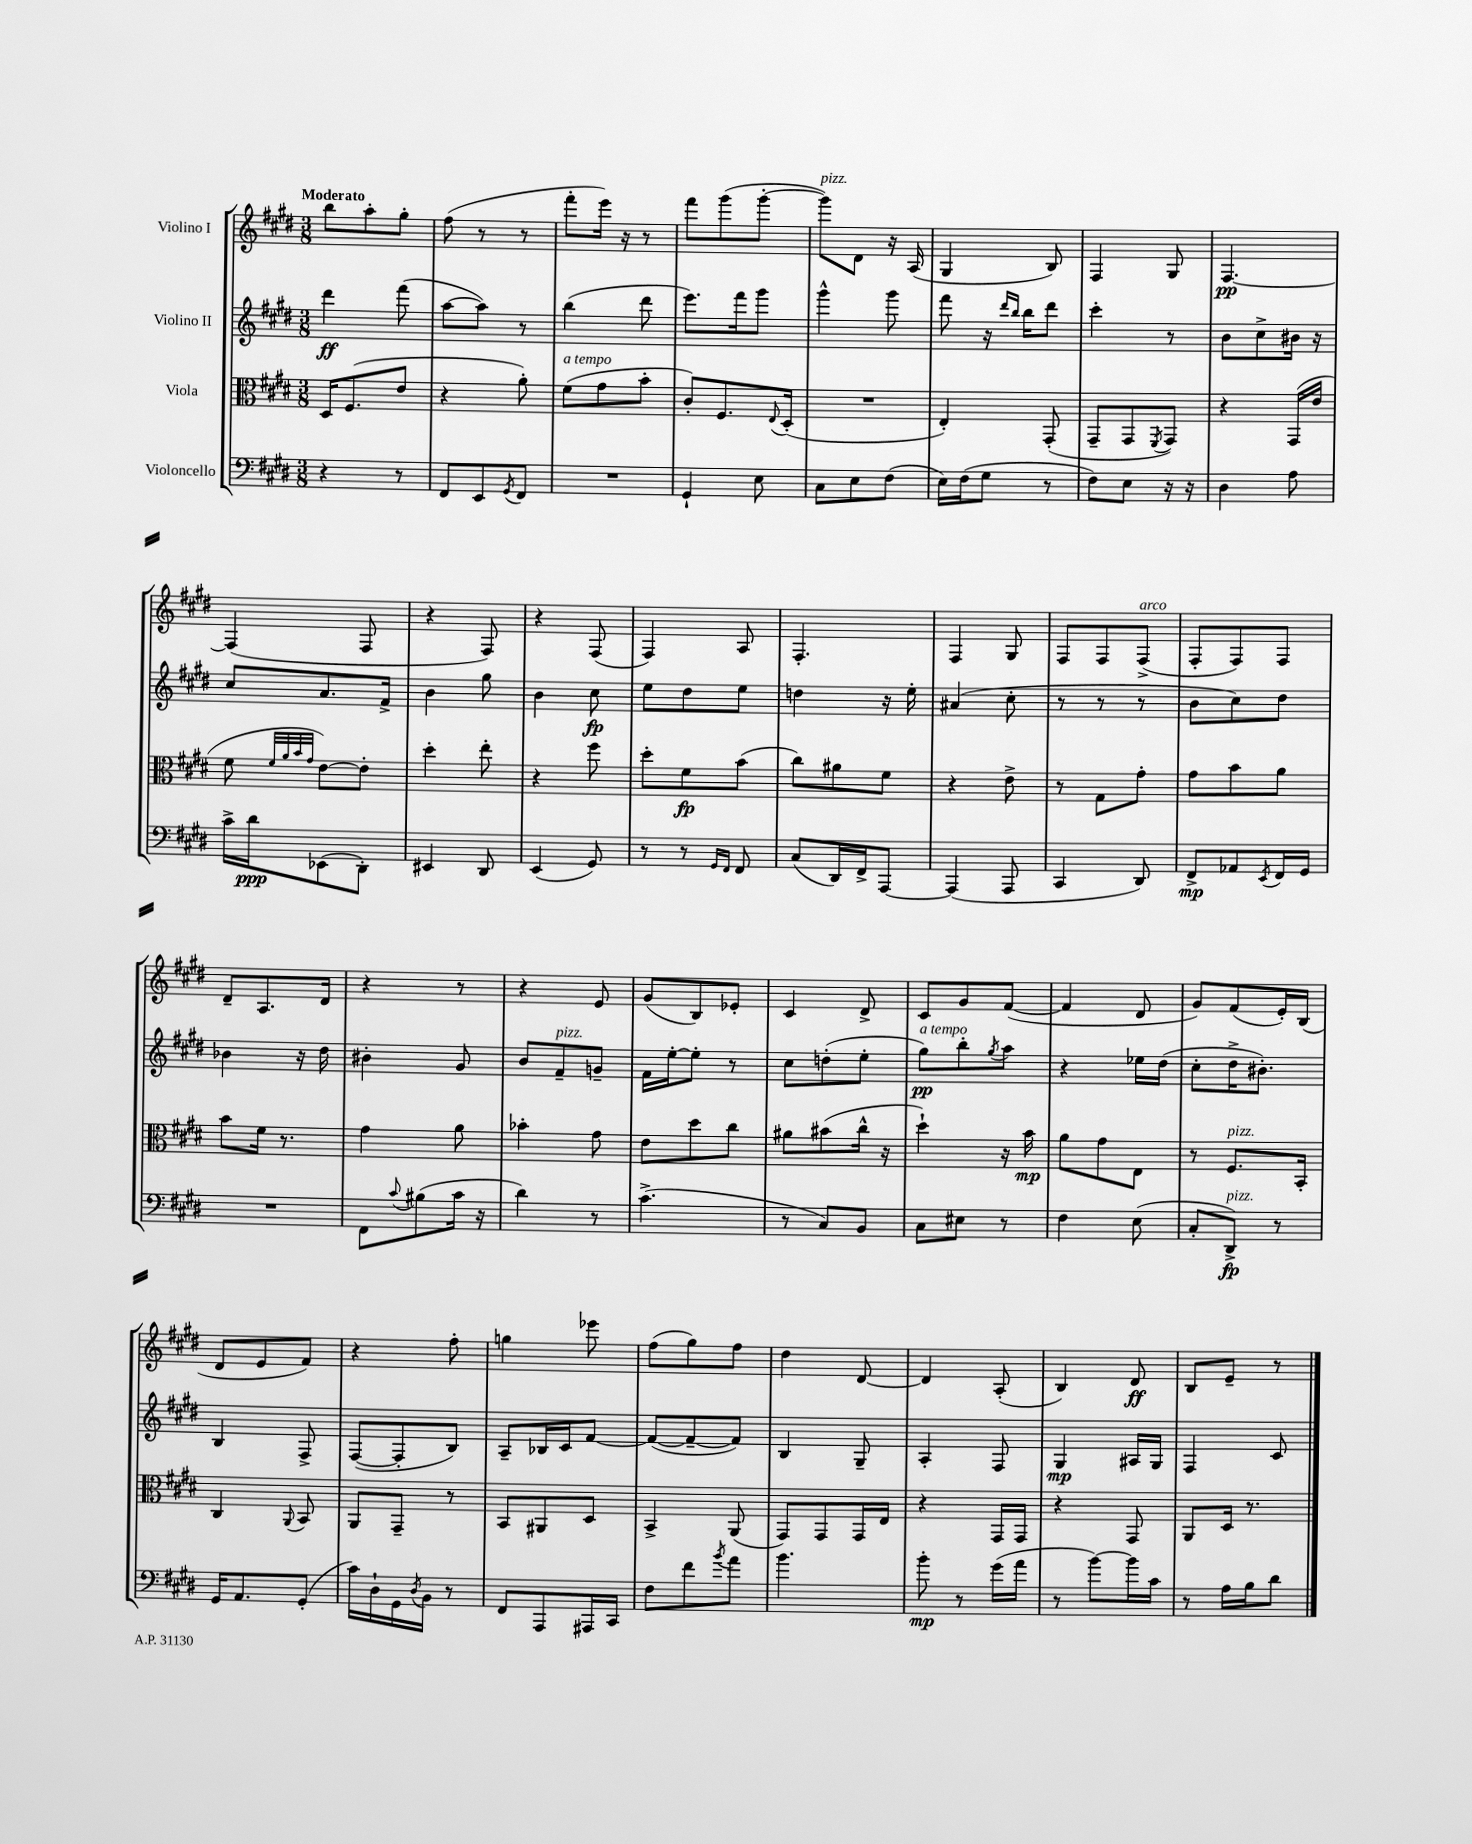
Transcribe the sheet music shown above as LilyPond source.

<<
\new StaffGroup <<
\new Staff = "s0" \with { instrumentName = "Violino I" } {
    \clef treble \key e \major \numericTimeSignature \time 3/8 \tempo "Moderato"
    b''8 a''8-. gis''8-. |
    fis''8( r8 r8 |
    fis'''8-. e'''16) r16 r8 |
    fis'''8 gis'''8( gis'''8~-. |
    gis'''8^\markup { \italic "pizz." }) dis'8 r16 a16( |
    gis4 b8) |
    fis4 gis8 |
    fis4.~\pp |
    fis4( fis8 |
    r4 fis8) |
    r4 fis8( |
    fis4) a8 |
    fis4.-. |
    fis4 gis8 |
    fis8 fis8 fis8->^\markup { \italic "arco" }( |
    fis8-. fis8) fis8 |
    dis'8-- a8. dis'16 |
    r4 r8 |
    r4 e'8 |
    gis'8( b8) ees'8-. |
    cis'4 dis'8-> |
    cis'8 gis'8 fis'8~( |
    fis'4 dis'8 |
    gis'8) fis'8( e'16-.) b16( |
    dis'8 e'8 fis'8) |
    r4 fis''8-. |
    g''4 ees'''8 |
    fis''8( gis''8) fis''8 |
    dis''4 dis'8~ |
    dis'4 a8-.( |
    b4) dis'8\ff |
    b8 e'8-- r8 \bar "|." |
}
\new Staff = "s1" \with { instrumentName = "Violino II" } {
    \clef treble \key e \major \numericTimeSignature \time 3/8
    dis'''4\ff fis'''8( |
    a''8~ a''8) r8 |
    b''4( dis'''8 |
    e'''8.) fis'''16 gis'''8 |
    gis'''4-^ gis'''8 |
    fis'''8 r16 \grace { dis'''16 b''16 } b''16 dis'''8 |
    cis'''4-. r8 |
    b'8 cis''8-> bis'16 r16 |
    cis''8 a'8. fis'16-> |
    b'4 gis''8 |
    b'4 cis''8\fp |
    e''8 dis''8 e''8 |
    d''4 r16 e''16-. |
    ais'4( cis''8-. |
    r8 r8 r8 |
    b'8 cis''8) dis''8 |
    bes'4 r16 dis''16 |
    bis'4-. gis'8 |
    b'8 fis'8--^\markup { \italic "pizz." } g'8-- |
    fis'16 e''16~-. e''8-. r8 |
    cis''8 d''8-.( e''8-. |
    gis''8\pp^\markup { \italic "a tempo" }) b''8-. \acciaccatura { gis''8 } a''8 |
    r4 ees''16 dis''16( |
    cis''8-. dis''16-> bis'8.-.) |
    b4 fis8-> |
    fis8~( fis8-. b8) |
    a8-- bes16 cis'16 fis'8~ |
    fis'8~( fis'8~-- fis'8) |
    b4 gis8-- |
    a4-. fis8 |
    gis4\mp ais16 gis16 |
    fis4 cis'8 \bar "|." |
}
\new Staff = "s2" \with { instrumentName = "Viola" } {
    \clef alto \key e \major \numericTimeSignature \time 3/8
    dis16 fis8.( e'8 |
    r4 a'8-.) |
    fis'8^\markup { \italic "a tempo" }( gis'8 b'8-. |
    cis'8-.) fis8. \appoggiatura { e8 } dis16-.( |
    R4. |
    e4-.) gis,8-.( |
    gis,8-- gis,8 \acciaccatura { fis,8 } gis,8) |
    r4 gis,16( e'16 |
    fis'8 \grace { fis'32 a'32 b'32 gis'32 } e'8~) e'8-. |
    dis''4-. e''8-. |
    r4 fis''8 |
    dis''8-. fis'8\fp b'8( |
    cis''8) ais'8 fis'8 |
    r4 e'8-> |
    r8 gis8 gis'8-. |
    gis'8 b'8 a'8 |
    b'8 fis'16 r8. |
    gis'4 a'8 |
    bes'4-. gis'8 |
    e'8 dis''8 cis''8 |
    ais'8 bis'8( cis''16-^ r16 |
    dis''4-!) r16 b'16\mp |
    a'8 gis'8 e8 |
    r8 fis8.^\markup { \italic "pizz." } b,16-. |
    cis4 \appoggiatura { a,8 } b,8 |
    a,8 gis,8-- r8 |
    b,8 ais,8 dis8 |
    b,4-> a,8( |
    gis,8) gis,8 gis,16 e16 |
    r4 gis,16 gis,16 |
    r4 gis,8 |
    a,8 dis16 r8. \bar "|." |
}
\new Staff = "s3" \with { instrumentName = "Violoncello" } {
    \clef bass \key e \major \numericTimeSignature \time 3/8
    r4 r8 |
    fis,8 e,8 \acciaccatura { gis,8 } fis,8 |
    R4. |
    gis,4-! e8 |
    cis8 e8 fis8( |
    e16) fis16( gis8 r8 |
    fis8) e8 r16 r16 |
    dis4 a8 |
    cis'16-> dis'16\ppp ees,8( dis,8-.) |
    eis,4 dis,8 |
    e,4( gis,8) |
    r8 r8 \grace { gis,16 fis,16 } fis,8 |
    cis8( dis,16) fis,16-> a,,8~ |
    a,,4( a,,8 |
    cis,4 dis,8) |
    fis,8->\mp aes,8 \acciaccatura { e,8 } fis,16 gis,16 |
    R4. |
    fis,8 \appoggiatura { cis'8 } bis8( cis'16 r16 |
    dis'4) r8 |
    cis'4.->( |
    r8 cis8) b,8 |
    cis8 eis8 r8 |
    fis4 e8( |
    cis8-. dis,8->\fp^\markup { \italic "pizz." }) r8 |
    gis,16 a,8. gis,8-.( |
    cis'16) dis16-! gis,16 \acciaccatura { dis8 } b,16 r8 |
    fis,8 a,,8 ais,,16 cis,16 |
    fis8 fis'8 \acciaccatura { b'8 } a'8 |
    b'4. |
    b'8-.\mp r8 gis'16( a'16 |
    r8 b'8~) b'16 cis'16 |
    r8 a16 b16 dis'8 \bar "|." |
}
>>
>>
\layout { \context { \Score \remove "Bar_number_engraver" } }
